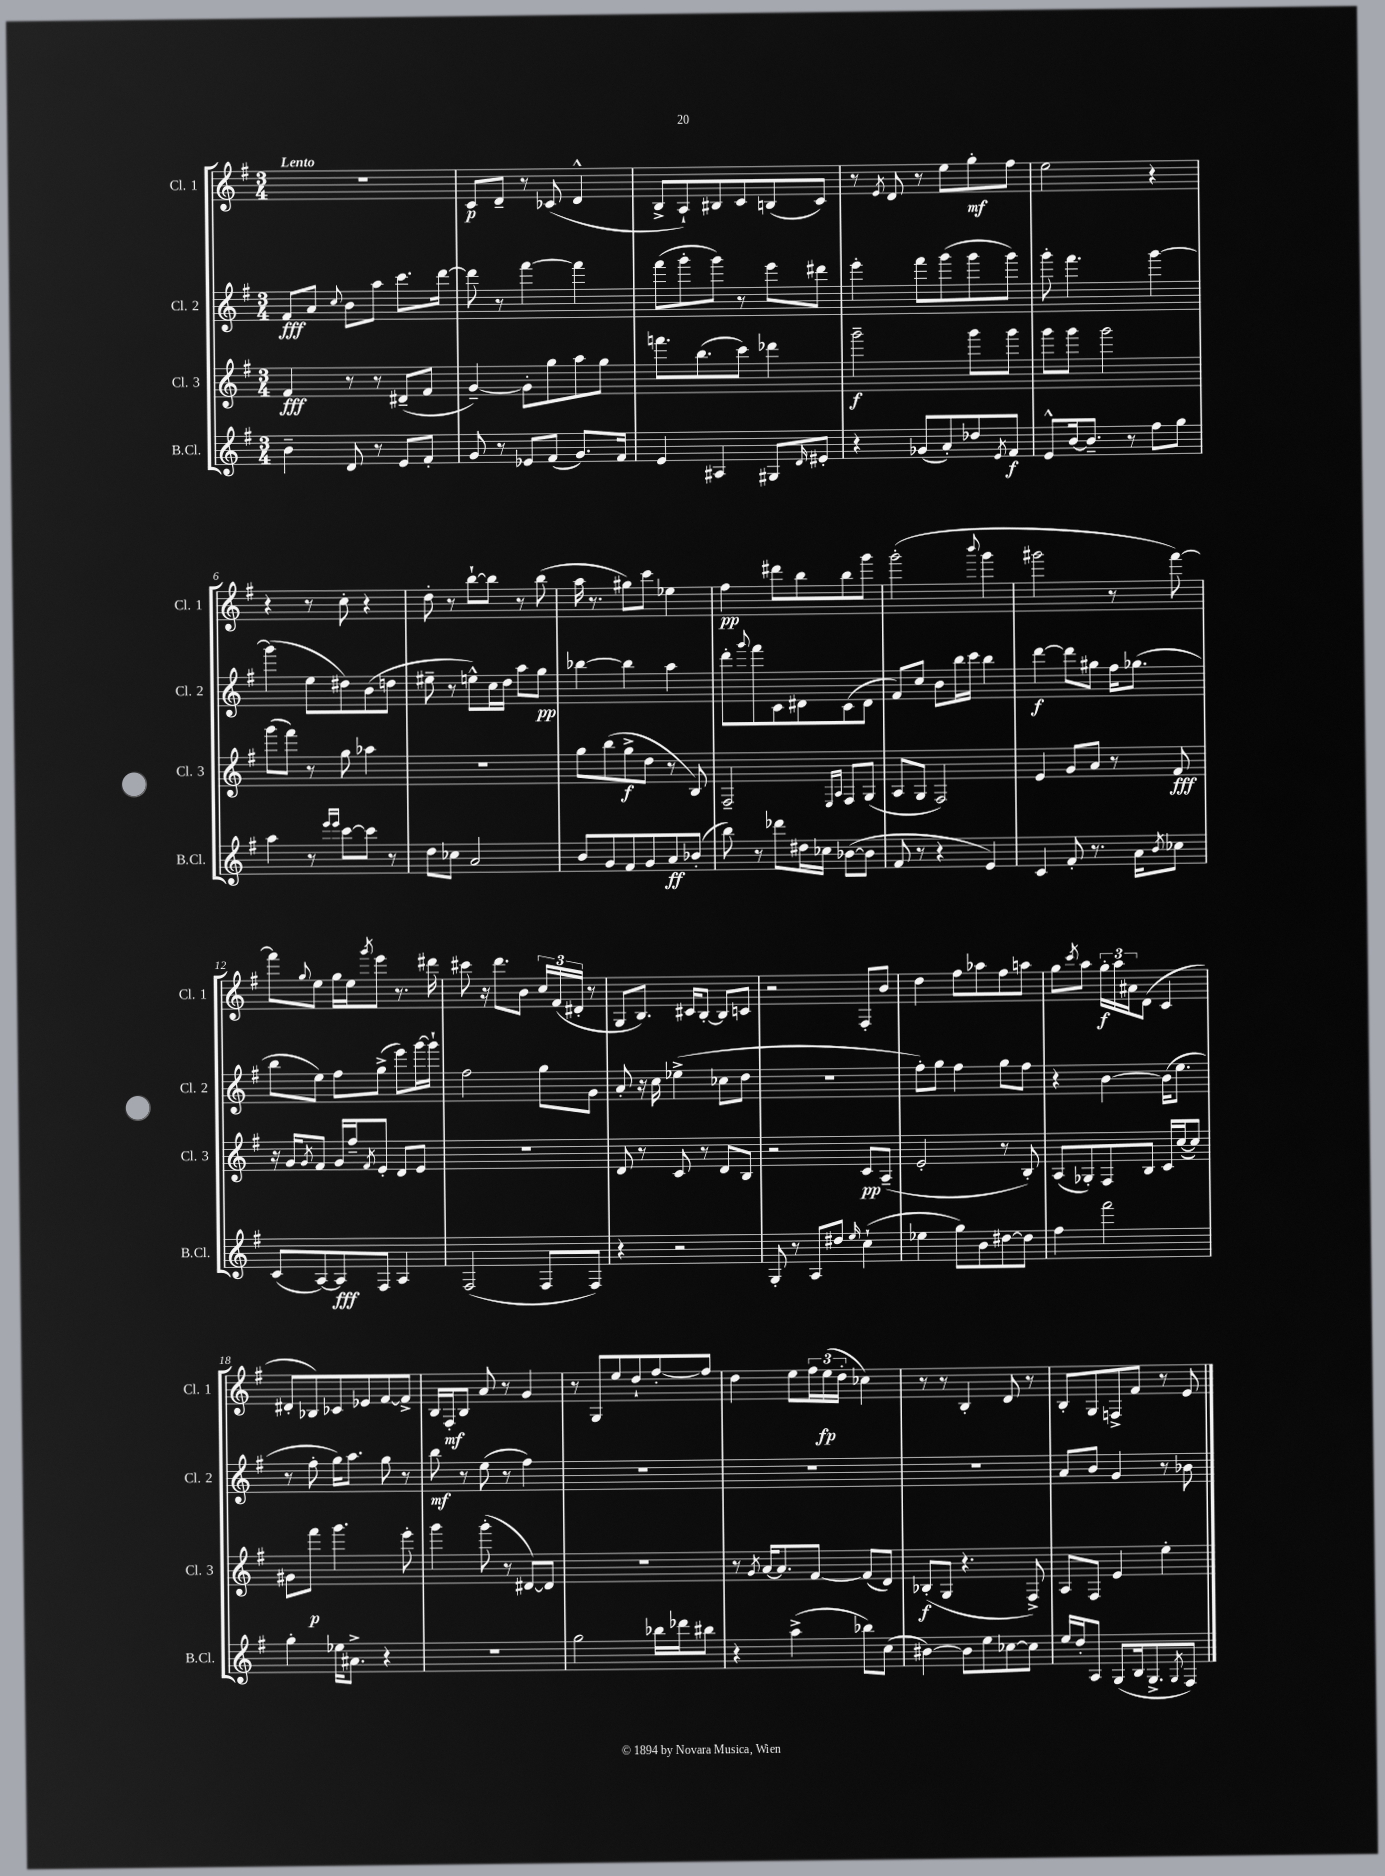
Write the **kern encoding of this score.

**kern	**kern	**kern	**kern
*staff4	*staff3	*staff2	*staff1
*clefG2	*clefG2	*clefG2	*clefG2
*k[f#]	*k[f#]	*k[f#]	*k[f#]
*M3/4	*M3/4	*M3/4	*M3/4
4b~	4f#	8f#	2.r
.	.	8a	.
.	.	8qqcc	.
8d	8r	8b	.
8r	8r	8aa	.
8e	(8d#~	8.ccc	.
8f#'	8f#	.	.
.	.	[16ddd	.
=	=	=	=
8g	[4g~)	8ddd]	8c
8r	.	8r	8d~
8e-	8g']	[4fff#	8r
(8f#	8gg	.	(8c-
8.g)	8aa	4fff#]	4d^^
.	8gg	.	.
16f#	.	.	.
=	=	=	=
4e	8.fff	(8fff#	8B^
.	.	8ggg'	8A`)
.	(8.bb	.	.
4A#	.	8ggg)	8B#
.	8ccc)	8r	8c
8G#	4ddd-	8eee	(8B
16qqd	.	.	.
8e#'	.	8ddd#	8c)
=	=	=	=
4r	2ggg~	4eee'	8r
.	.	.	8qe
.	.	.	8d
(8g-	.	8fff#	8r
8a')	.	(8ggg	8ee
8dd-	8ggg	8ggg	8gg'
8qe	.	.	.
8f#	8ggg	8ggg)	8ff#
=	=	=	=
8e^^	8ggg	8ggg'	2ee
[16b	8ggg	4.fff#	.
8.b~]	.	.	.
.	2ggg	.	.
8r	.	.	.
8ff#	.	[4ggg	4r
8gg	.	.	.
=	=	=	=
4aa	(8ggg	(4ggg]	4r
.	8fff#)	.	.
8r	8r	8ee	8r
16qqeee	.	.	.
16qqeee	.	.	.
[8ccc	8gg	8dd#)	8cc'
8ccc]	4aa-	(8b	4r
8r	.	8dd	.
=	=	=	=
8dd	2.r	8ee#~	8dd'
8cc-	.	8r	8r
2a	.	8ee^^)	[8bb`
.	.	16cc	8bb]
.	.	16dd	.
.	.	8aa	8r
.	.	8gg	(8bb
=	=	=	=
8b	8gg	[4bb-	16aa
.	.	.	8.r
8g	(8bb	.	.
8f#	8gg^	4bb-]	8gg#)
8g	8dd	.	8ccc
8a	8r	4aa	4ee-
(8b-'	8B)	.	.
=	=	=	=
8bb)	2F#~	8ddd'	4ff#
.	.	8qqggg	.
8r	.	8fff#	.
8ddd-	.	8c	8ddd#
16dd#	.	8d#	8bb
16cc-	.	.	.
.	16qqE	.	.
.	16qqA	.	.
([8b-	8F#	(8c	8bb
8b-]	(8G	8d#	8ggg
=	=	=	=
8f#	8A	8f#)	(2ggg'
8r	8G	8cc	.
4r	2F#)	8b	.
.	.	16bb	.
.	.	16ccc	.
.	.	.	8qqbbb
4e)	.	4bb	4ggg
=	=	=	=
4c	4e	[4ddd	2ggg#
8f#'	8g	8ddd]	.
8.r	8a	8gg#	.
.	8r	16ff#	8r
16a	.	(8.gg-	.
8qb	.	.	.
8cc-	8f#	.	[8fff#)
=	=	=	=
(8c	16r	8bb	8fff#]
.	16g	.	.
.	8qg	.	8qqgg
[8A)	8f#	8ee)	8ee
8A]	16g	8ff#	16gg
.	16ff#~	.	16ee
.	8qf#	.	8qggg
8F#	8e'	(8gg^	8eee
4A	8d	8eee)	8.r
.	8e	[16ggg	.
.	.	16ggg`]	16ddd#
=	=	=	=
(2F#	2.r	2ff#	8ccc#
.	.	.	16r
.	.	.	8.ddd
.	.	.	8b
8F#	.	8gg	24cc
.	.	.	(24f#
.	.	.	24d#'
8F#)	.	8g	8r
=	=	=	=
4r	8d	8a'	8G
.	8r	16r	8.B)
.	.	16cc	.
2r	8c	(4ee-^	.
.	.	.	16c#
.	8r	.	[8B'
.	8d	8cc-	8B]
.	8B	8dd	8c
=	=	=	=
8G'	2r	2.r	2r
8r	.	.	.
8A	.	.	.
8dd#	.	.	.
16qqee	.	.	.
(4cc`	8c	.	8F#'
.	(8A~	.	8b
=	=	=	=
4ee-	2e'	8ff#')	4dd
.	.	8gg	.
8gg)	.	4ff#	8ff#
8b	.	.	8aa-
[8dd#	8r	8gg	8ff#
8dd#]	8B')	8ff#	8aa
=	=	=	=
4ff#	(8A	4r	8gg
.	.	.	8qccc
.	8G-')	.	8aa
2fff#	8F#	[4b	24gg'
.	.	.	24aa
.	.	.	24a#
.	8B	.	(8d
.	16c	(16b]	4c
.	([16cc	8.ee	.
.	8cc])	.	.
=	=	=	=
4gg'	8g#	8r	8d#'
.	8fff#	8ff#'	8B-)
16ee-	4.ggg	16gg)	8c-
8.a#^	.	8.aa	.
.	.	.	8e-
4r	.	8gg	[8f#
.	8eee'	8r	8f#^]
=	=	=	=
2.r	4ggg	8bb	16B
.	.	.	16F#'
.	.	8r	8B
.	(8ggg'	(8ee	8a
.	8r	8r	8r
.	[8d#)	4ff#)	4g
.	8d#]	.	.
=	=	=	=
2gg	2.r	2.r	8r
.	.	.	8G
.	.	.	8ee
.	.	.	8dd`
16bb-	.	.	[8ff#'
16ddd-	.	.	.
8bb#	.	.	8ff#]
=	=	=	=
4r	8r	2.r	4dd
.	8qg	.	.
.	[16a	.	.
.	8.a]	.	.
(4aa^	.	.	8ee
.	[8f#	.	24ff#
.	.	.	(24ee
.	.	.	24dd'
8bb-)	(8f#]	.	4cc-)
(8cc	8d)	.	.
=	=	=	=
[4b#)	(8B-'	2.r	8r
.	8G	.	8r
8b#]	4.r	.	4B'
8ee	.	.	.
[8cc-	.	.	8d
8cc-]	8F#^)	.	8r
=	=	=	=
16ee	8A	8a	8B'
16dd'	.	.	.
8A	8F#	8b	8G
(8G	4e	4g	8F^
16B	.	.	8f#
8.G^	.	.	.
.	4ee'	8r	8r
8qG	.	.	.
8F#)	.	8b-	8e
==	==	==	==
*-	*-	*-	*-
